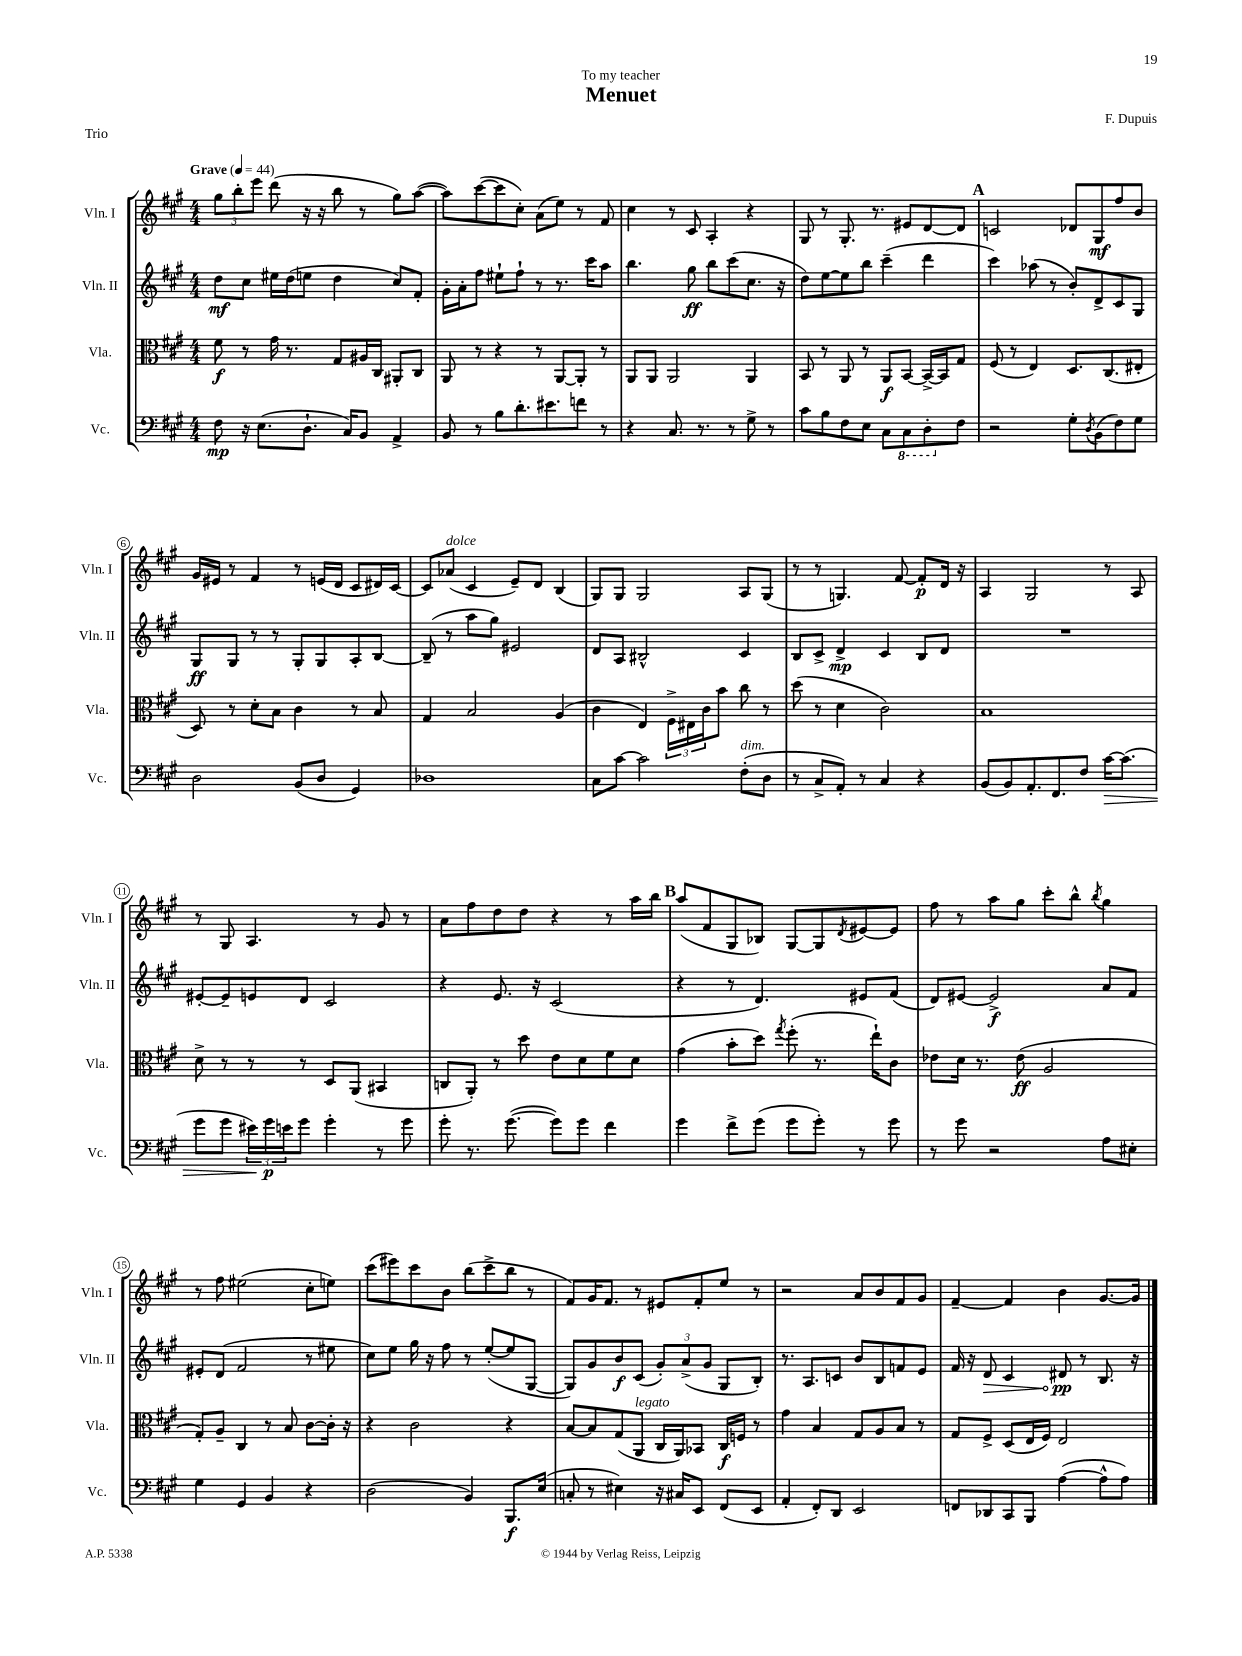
\header { title = "Menuet" composer = "F. Dupuis" dedication = "To my teacher" piece = "Trio" }
<<
\new StaffGroup <<
\new Staff = "s0" \with { instrumentName = "Vln. I" shortInstrumentName = "Vln. I" } {
    \clef treble \key a \major \numericTimeSignature \time 4/4 \tempo "Grave" 4 = 44
    \tuplet 3/2 { gis''8 b''8-. e'''8 } d'''8( r16 r16 b''8 r8 gis''8) a''8~( |
    a''8) cis'''8~( cis'''8 cis''8-.) a'8( e''8) r8 fis'8 |
    cis''4 r8 cis'8 a4-. r4 |
    gis8 r8 gis8.-. r8. eis'8 d'8~ d'8 |
    \mark \markup { \bold "A" } c'2 des'8 gis8\mf fis''8 b'8 |
    gis'16 eis'16 r8 fis'4 r8 e'16( d'16 cis'8 dis'16) cis'16~ |
    cis'8 aes'8^\markup { \italic "dolce" }( cis'4 e'8--) d'8 b4( |
    gis8) gis8 gis2 a8 gis8( |
    r8 r8 g4.) fis'8~ fis'8-.\p d'16 r16 |
    a4 gis2 r8 a8 |
    r8 gis8 a4. r8 gis'8 r8 |
    a'8 fis''8 d''8 d''8 r4 r8 a''16 b''16 |
    \mark \markup { \bold "B" } a''8( fis'8 gis8 bes8) gis8~ gis8 \acciaccatura { d'8 } eis'8~ eis'8 |
    fis''8 r8 a''8 gis''8 cis'''8-. b''8-^ \acciaccatura { b''8 } gis''4 |
    r8 fis''8 eis''2( cis''8-. e''8) |
    cis'''8( eis'''8) cis'''8 b'8 b''8( cis'''8-> b''8 r8 |
    fis'8) gis'16 fis'8. r8 eis'8 fis'8-. e''8 r8 |
    r2 a'8 b'8 fis'8 gis'8 |
    fis'4~-- fis'4 b'4 gis'8.~ gis'16 \bar "|." |
}
\new Staff = "s1" \with { instrumentName = "Vln. II" shortInstrumentName = "Vln. II" } {
    \clef treble \key a \major \numericTimeSignature \time 4/4
    d''8\mf cis''8 eis''16 d''16( e''8 d''4 cis''8) fis'8-. |
    gis'16-. a'16-. fis''8 eis''8-! fis''8-! r8 r8. cis'''16 a''8 |
    b''4. gis''8\ff b''8 cis'''8( cis''8. r16 |
    d''8) e''8~ e''8 b''8 cis'''4--( d'''4 |
    \mark \markup { \bold "A" } cis'''4) aes''8( r8 b'8-.) d'8-> cis'8 gis8 |
    gis8\ff gis8 r8 r8 gis8-. gis8 a8-. b8~ |
    b8--( r8 a''8 gis''8) eis'2 |
    d'8 a8 bis2-^ cis'4 |
    b8 cis'8-> d'4->\mp cis'4 b8 d'8 |
    R1 |
    eis'8~-. eis'8-- e'8 d'8 cis'2 |
    r4 e'8. r16 cis'2( |
    \mark \markup { \bold "B" } r4 r8 d'4.) eis'8 fis'8( |
    d'8) eis'8~ eis'2->\f a'8 fis'8 |
    eis'8-. d'8( fis'2 r8 eis''8 |
    cis''8) e''8 gis''16 r16 fis''8 r8 e''8~-.( e''8 gis8~ |
    gis8) gis'8 b'8\f cis'8( \tuplet 3/2 { gis'8-.) a'8->( gis'8 } gis8 b8-.) |
    r8. a8. c'8 b'8 b8 f'8 e'8 |
    fis'16 r16 \once \override Hairpin.circled-tip = ##t d'8\> cis'4 dis'8\pp\! r8 b8. r16 \bar "|." |
}
\new Staff = "s2" \with { instrumentName = "Vla." shortInstrumentName = "Vla." } {
    \clef alto \key a \major \numericTimeSignature \time 4/4
    fis'8\f r8 gis'16 r8. gis8 ais16 cis16 ais,8-. cis8 |
    a,8 r8 r4 r8 a,8~ a,8-. r8 |
    a,8 a,8 a,2 a,4 |
    b,8 r8 a,8 r8 a,8\f b,8~ b,16~-> b,16 gis8 |
    \mark \markup { \bold "A" } fis8( r8 e4) d8. cis8.( eis8-. |
    d8) r8 d'8-. b8 cis'4 r8 b8 |
    gis4 b2 a4( |
    cis'4 e4) \tuplet 3/2 { fis16-> eis16 cis'16 } b'8 cis''8 r8 |
    d''8( r8 d'4 cis'2) |
    b1 |
    d'8-> r8 r8 r8 d8 a,8( bis,4 |
    c8 a,8-.) r8 d''8 e'8 d'8 fis'8 d'8 |
    \mark \markup { \bold "B" } gis'4( b'8-. d''8) \acciaccatura { gis''8 } fis''8-.( r8. e''16-!) cis'8 |
    ees'8 d'16 r8. ees'8\ff( a2 |
    gis8-.) a8-- cis4 r8 b8 cis'8~ cis'16-. r16 |
    r4 cis'2 r4 |
    b8~ b8 gis8( a,8^\markup { \italic "legato" } cis16 a,16) bes,8 cis16\f f16 r8 |
    gis'4 b4 gis8 a8 b8 r8 |
    gis8 fis8-> d8( e16 fis16) e2 \bar "|." |
}
\new Staff = "s3" \with { instrumentName = "Vc." shortInstrumentName = "Vc." } {
    \clef bass \key a \major \numericTimeSignature \time 4/4
    fis8\mp r16 e8.( d8.-! cis16) b,8 a,4-> |
    b,8 r8 b8 d'8.-. eis'8. f'8 r8 |
    r4 cis8. r8. r8 gis8-> r8 |
    cis'8 b8 fis8 e8 cis8 \ottava #-1 cis,8 d,8-. \ottava #0 fis8 |
    \mark \markup { \bold "A" } r2 gis8-. \acciaccatura { d8 } b,8( fis8) gis8 |
    d2 b,8( d8 gis,4) |
    des1 |
    cis8 cis'8~ cis'2 fis8-.^\markup { \italic "dim." }( d8 |
    r8 cis8-> a,8-.) r8 cis4 r4 |
    b,8( b,8) a,8.-. fis,8. fis8 cis'16~\> cis'8.( |
    gis'8 gis'8 \tuplet 3/2 { eis'16\!) gis'16\p e'16 } gis'8 gis'4-. r8 gis'8 |
    gis'8-. r8. gis'8.~( gis'8) gis'8 fis'4 |
    \mark \markup { \bold "B" } gis'4 fis'8-> gis'8( gis'8 gis'8-.) r8 gis'8 |
    r8 gis'8 r2 a8 eis8-. |
    gis4 gis,4 b,4 r4 |
    d2( b,4) b,,8.\f e16( |
    c8-. r8 eis4) r16 cis16 e,8 fis,8( e,8 |
    a,4-. fis,8-.) d,8 e,2 |
    f,8 des,8 cis,8 b,,8 a4~( a8-^ a8) \bar "|." |
}
>>
>>
\layout { \context { \Score \override BarNumber.stencil = #(make-stencil-circler 0.1 0.3 ly:text-interface::print) } }
